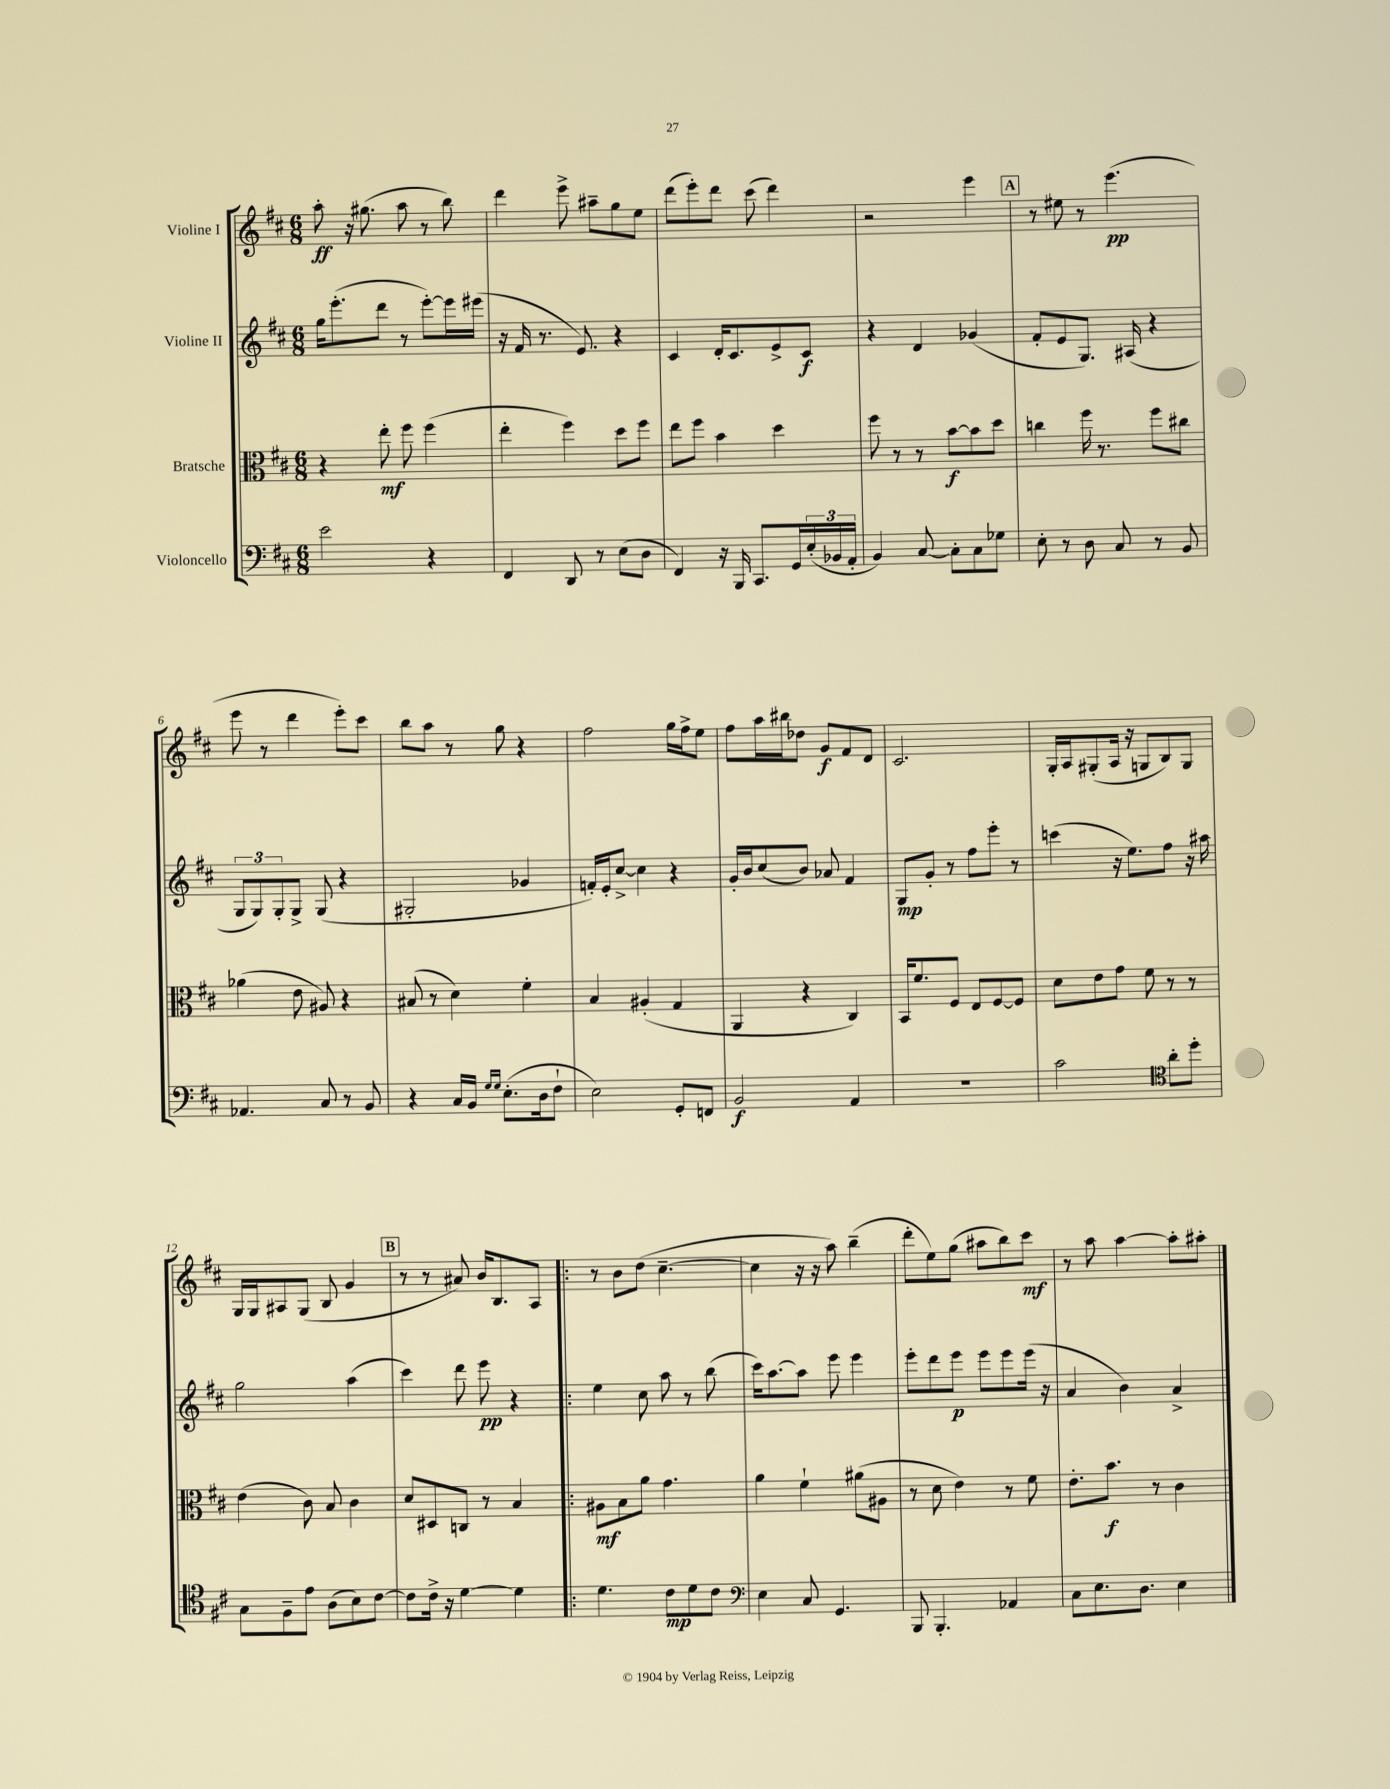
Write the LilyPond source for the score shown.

<<
\new StaffGroup <<
\new Staff = "s0" \with { instrumentName = "Violine I" } {
    \clef treble \key d \major \numericTimeSignature \time 6/8
    a''8-.\ff r16 gis''8.( a''8 r8 b''8) |
    d'''4 e'''8-> ais''8-- g''8 e''8 |
    d'''8( e'''8-.) d'''8 cis'''8( d'''4) |
    r2 e'''4 |
    \mark \markup { \box "A" } r8 eis''8 r8 e'''4.\pp( |
    e'''8 r8 d'''4 e'''8-.) cis'''8 |
    b''8 a''8 r8 g''8 r4 |
    fis''2 g''16 fis''16-> e''8 |
    fis''8 a''16 bis''16 des''8 g'8\f fis'8 d'8 |
    cis'2. |
    g16-. a16 gis8-.( a16 r16 g8 b8) g8 |
    g16 g16 ais8 g8( b8 g'4 |
    \mark \markup { \box "B" } r8 r8 ais'8) b'16 b8. a8 |
    \bar ".|:" r8 b'8 d''8( cis''4.~-- |
    cis''4 r16 r16 a''8) b''4--( |
    d'''8-. e''8) g''8( ais''8 b''8) cis'''8\mf |
    r8 a''8 a''4~ a''8-. ais''8-. \bar "|." |
}
\new Staff = "s1" \with { instrumentName = "Violine II" } {
    \clef treble \key d \major \numericTimeSignature \time 6/8
    g''16 e'''8.-.( d'''8 r8 e'''8~-.) e'''16 eis'''16( |
    r16 fis'16 r8. e'8.) r4 |
    cis'4 d'16-. cis'8. e'8-> cis'8\f |
    r4 d'4 ges'4( |
    \mark \markup { \box "A" } fis'8-. e'8 g8.) ais16( r4 |
    \tuplet 3/2 { g8 g8) g8-. } g8-> g8( r4 |
    gis2-. ges'4 |
    f'16-.) e'16-. cis''8~-> cis''4 r4 |
    g'16-. b'16 cis''8( b'8) aes'8 fis'4 |
    g8\mp g'8-. r8 fis''8 e'''8-. r8 |
    c'''4( r16 e''8.) fis''8 r16 ais''16 |
    g''2 a''4( |
    \mark \markup { \box "B" } cis'''4) d'''8 e'''8\pp r4 |
    \bar ".|:" e''4 cis''8 a''8 r8 b''8( |
    cis'''16) a''8.~ a''8 e'''8 e'''4 |
    e'''8-. d'''8 e'''8\p e'''8 e'''8 e'''16( r16 |
    a'4 b'4) a'4-> \bar "|." |
}
\new Staff = "s2" \with { instrumentName = "Bratsche" } {
    \clef alto \key d \major \numericTimeSignature \time 6/8
    r4 e''8-.\mf fis''8 fis''4( |
    e''4-. fis''4) d''8 fis''8 |
    e''8 fis''8 b'4 d''4 |
    fis''8 r8 r8 b'8~\f b'8 d''8 |
    \mark \markup { \box "A" } c''4 fis''16 r8. fis''8 cis''8 |
    aes'4( e'8 ais8) r4 |
    bis8( r8 d'4) fis'4-. |
    b4 ais4-.( g4 |
    a,4 r4 cis4) |
    b,16 fis'8. fis8 e8 fis8~ fis8 |
    d'8 e'8 g'8 fis'8 r8 r8 |
    e'4( cis'8) b8 cis'4 |
    \mark \markup { \box "B" } d'8 dis8 c8 r8 b4 |
    \bar ".|:" ais8\mf b8 a'8 g'4. |
    a'4 fis'4-! ais'8( ais8 |
    r8 d'8 e'4) r8 fis'8 |
    e'8.-. b'8.\f r8 cis'4 \bar "|." |
}
\new Staff = "s3" \with { instrumentName = "Violoncello" } {
    \clef bass \key d \major \numericTimeSignature \time 6/8
    e'2 r4 |
    fis,4 d,8 r8 e8( d8 |
    fis,4) r16 b,,16 cis,8. g,16 \tuplet 3/2 { e16-.( bes,16 a,16-. } |
    b,4) cis8~ cis8-. cis8 ges8 |
    \mark \markup { \box "A" } e8-. r8 d8 cis8 r8 b,8 |
    aes,4. cis8 r8 b,8 |
    r4 cis16 b,16 \grace { g16 g16 } e8.-.( d16 fis8-! |
    e2) g,8-. f,8 |
    b,2\f a,4 |
    R2. |
    cis'2 \clef tenor a'8-. d''8-. |
    g8 fis8-- e'8 a8( b8) cis'8~ |
    \mark \markup { \box "B" } cis'8 cis'16-> r16 d'4~ d'4 |
    \bar ".|:" d'4. cis'8\mp d'8 cis'8 |
    \clef bass e4 cis8 g,4. |
    b,,8 b,,4.-. aes,4 |
    cis8 e8. d8. e4 \bar "|." |
}
>>
>>
